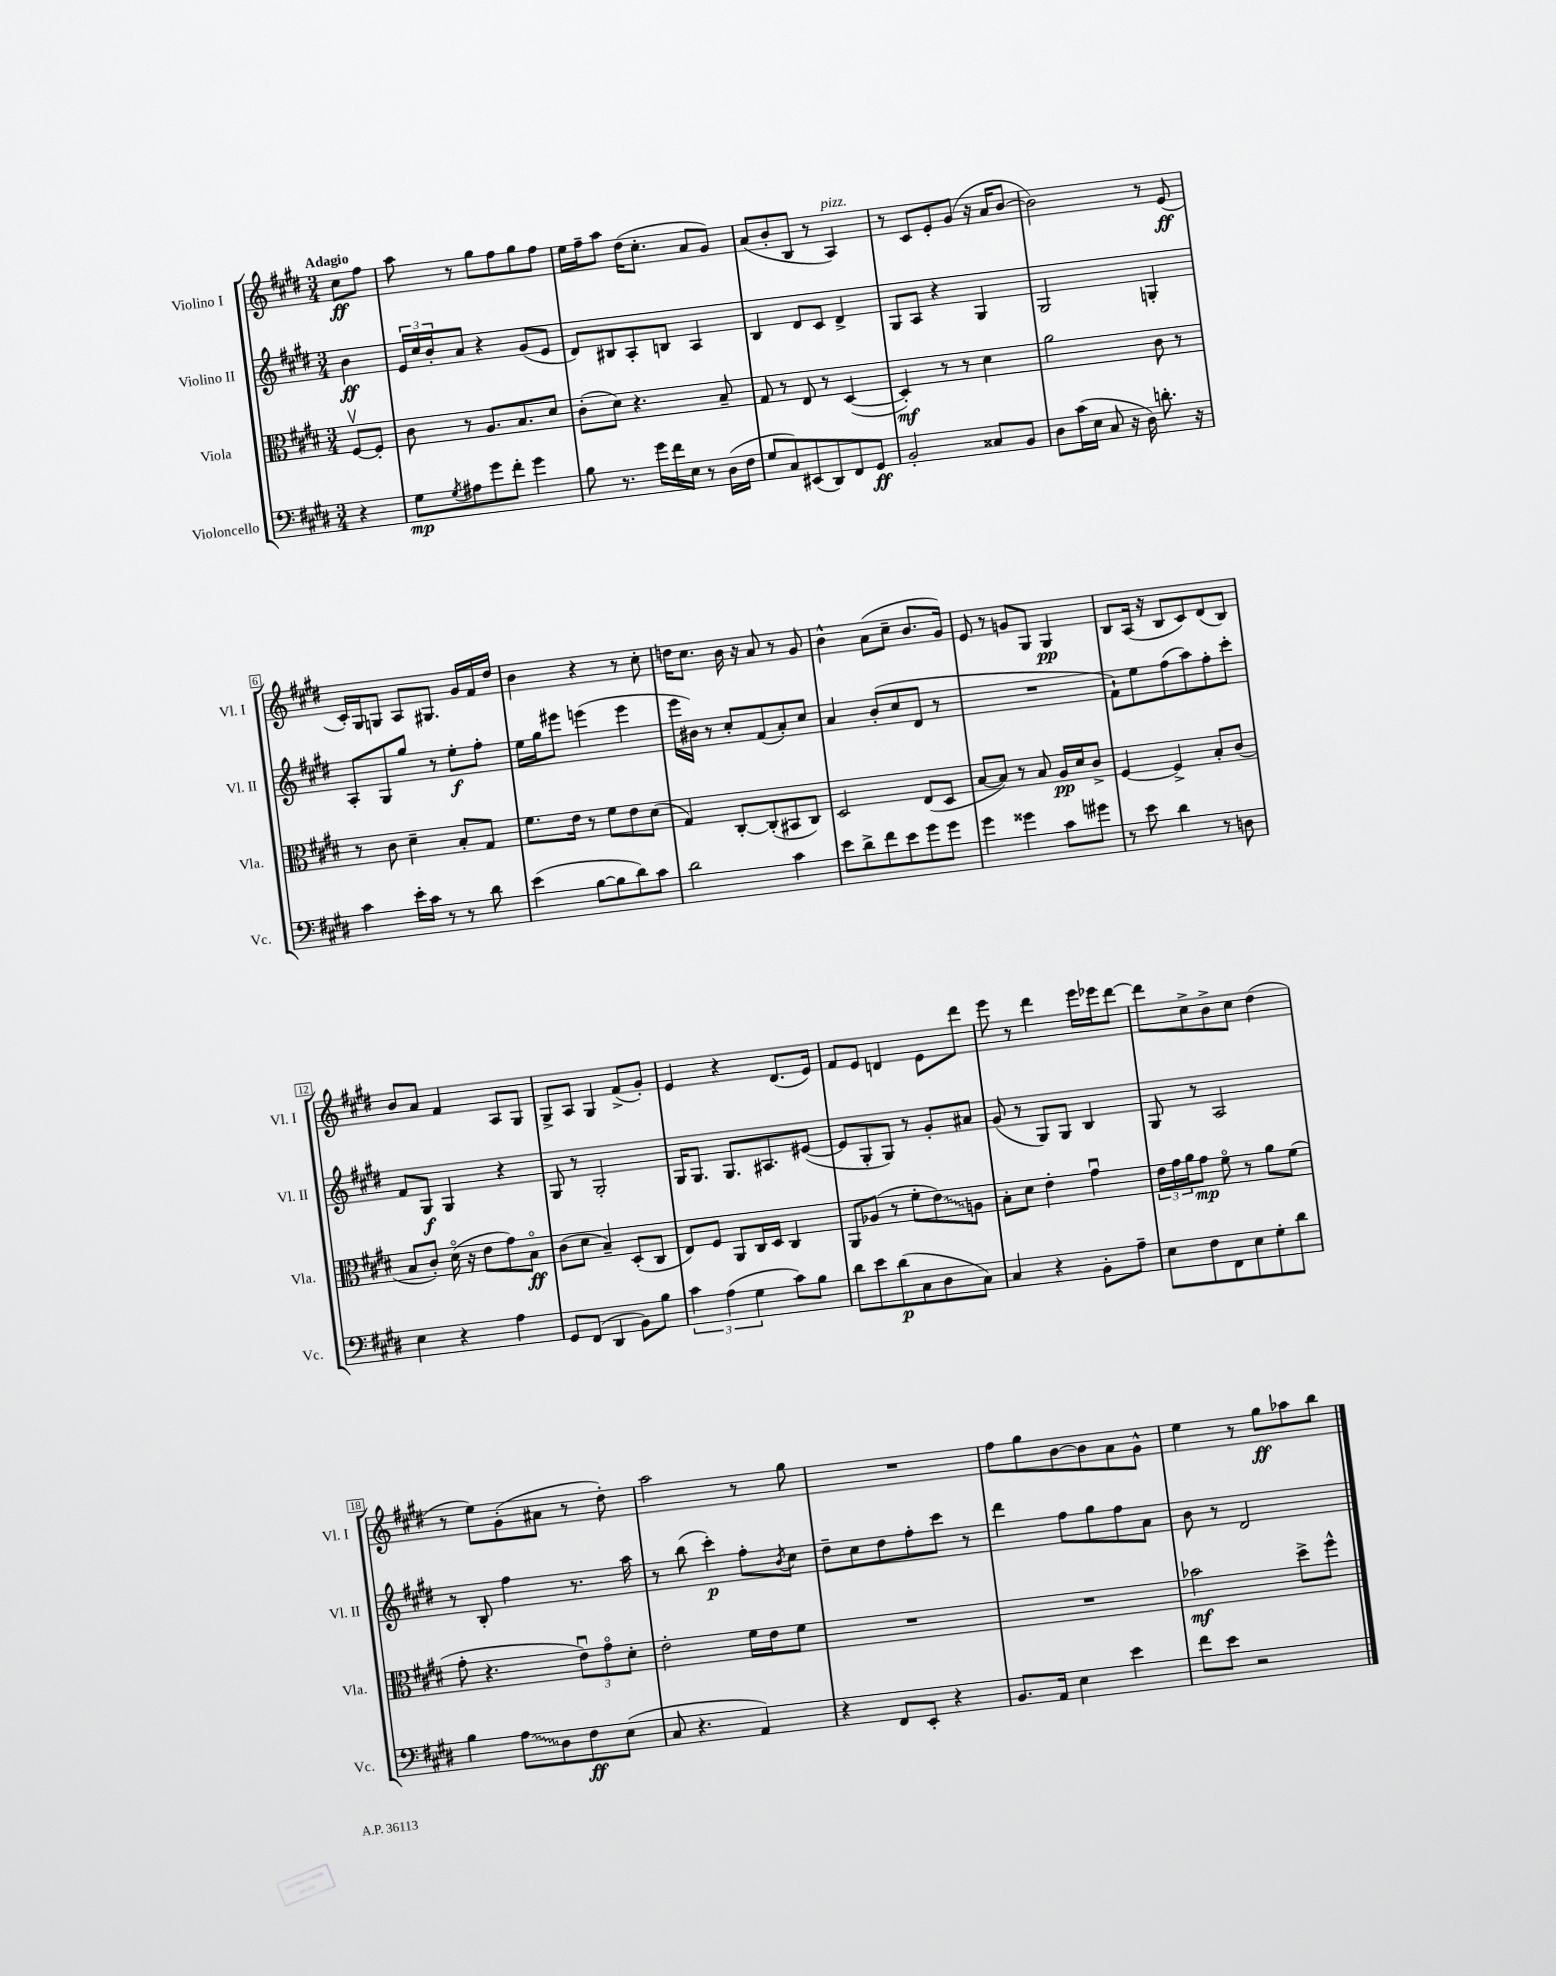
<<
\new StaffGroup <<
\new Staff = "s0" \with { instrumentName = "Violino I" shortInstrumentName = "Vl. I" } {
    \clef treble \key e \major \numericTimeSignature \time 3/4 \partial 4 \tempo "Adagio"
    cis''8\ff fis''8 |
    a''8 r8 gis''8 fis''8 gis''8 fis''8 |
    e''16 fis''16-- a''8 dis''16( cis''8.-. a'8 gis'8) |
    a'8( b'8-. b8 r8 a4^\markup { \italic "pizz." }) |
    r8 cis'8 e'8-. gis'8( r16 a'16 b'8~ |
    b'2) r8 e'8\ff( |
    cis'16-.) gis16 g8 a8 gis8. gis'16 fis'16 dis''16 |
    b'4 r4 r8 cis''8-. |
    d''16 cis''8. b'16 r16 a'8 r8 gis'8 |
    b'4-^ a'8( cis''8-- b'8. gis'16) |
    e'8 r8 g'8 gis8 gis4\pp |
    b8 a16( r16 b8 cis'8) dis'8( b8) |
    b'8 a'8 fis'4 a8 gis8 |
    gis8-> a8 gis4 fis'8->( gis'8-.) |
    e'4 r4 dis'8.( e'16) |
    fis'8 e'8 d'4 e'8 dis'''8 |
    e'''8 r8 dis'''4 e'''16 ees'''16 dis'''8~ |
    dis'''8 cis''8-> b'8-> cis''8 dis''4( |
    r8 e''8) gis'8-.( ais'8 r8 dis''8-.) |
    a''2 r8 gis''8 |
    R2. |
    fis''8 gis''8 b'8~ b'8 a'8 gis'8-^ |
    e''4 r8 gis''8\ff aes''8 b''8 \bar "|." |
}
\new Staff = "s1" \with { instrumentName = "Violino II" shortInstrumentName = "Vl. II" } {
    \clef treble \key e \major \numericTimeSignature \time 3/4 \partial 4
    b'4\ff |
    \tuplet 3/2 { e'16 cis''16 b'16-. } a'8 r4 gis'8( e'8 |
    dis'8) bis8 a8-. b8 a4 |
    b4 dis'8 cis'8 dis'4-> |
    gis8 a8 r4 gis4 |
    gis2 g4-. |
    a8-. gis8 gis''8 r8 e''8-.\f fis''8-. |
    e''16 gis''16 eis'''8 e'''4( e'''4 |
    e'''16 bis'16) r8 cis''8-. fis'8( a'8-.) cis''8 |
    a'4 b'8-.( cis''8 dis'8 r8 |
    R2. |
    fis'8-!) e''8 fis''8( a''8) fis''8-. cis'''8-. |
    fis'8 gis8\f gis4 r4 |
    gis8 r8 gis2-. |
    gis16 gis8. gis8. ais8. eis'8~( |
    eis'8 gis8-. gis8) r8 gis'8-. ais'8 |
    gis'8( r8 gis8) gis8 b4 |
    gis8 r8 a2 |
    r8 b8-. fis''4 r8. a''16 |
    r8 b''8( cis'''4-.\p) fis''8-. \acciaccatura { b'8 } cis''8 |
    dis''8-- cis''8 dis''8 fis''8-. cis'''8 r8 |
    dis'''4 fis''8 gis''8 fis''8 a'8 |
    b'8 r8 dis'2 \bar "|." |
}
\new Staff = "s2" \with { instrumentName = "Viola" shortInstrumentName = "Vla." } {
    \clef alto \key e \major \numericTimeSignature \time 3/4 \partial 4
    fis8~\upbow fis8-. |
    cis'8 r8 a8. b8. dis'8 |
    cis'8-.( dis'8) r4. b8-- |
    gis8 r8 e8 r8 dis4~( |
    dis4-.\mf) r8 r8 dis'4 |
    a'2 cis'8 r8 |
    r8 cis'8 dis'4-- b8-. gis8 |
    fis'8. e'16 r8 fis'8 e'8 dis'8( |
    gis4) cis8~-. cis8-.( bis,8 cis8) |
    dis2 e8( dis8 |
    b8~ b8) r8 b8 a16\pp dis'16 cis'8-> |
    fis4~ fis4-> b8-. cis'8( |
    b8 cis'8-.) dis'16\flageolet( r16 e'8 gis'8) b8\flageolet\ff |
    cis'8( dis'8 b4--) dis8-.( cis8 |
    e8) fis8 a,8 cis16 dis16 cis4 |
    a,8 aes8( r8 fis'8-. \once \override Glissando.style = #'zigzag e'8\glissando) a8 |
    b8-. dis'8 e'4-. gis'4\downbow |
    \tuplet 3/2 { e'16 gis'16 a'16 } gis'8\mp fis'8\flageolet r8 a'8 fis'8( |
    gis'8-. r4. \tuplet 3/2 { e'8\downbow) gis'8\flageolet dis'8-. } |
    e'2-. fis'16 e'16 fis'8 |
    R2. |
    R2. |
    bes'2\mf dis''8-> fis''8-^ \bar "|." |
}
\new Staff = "s3" \with { instrumentName = "Violoncello" shortInstrumentName = "Vc." } {
    \clef bass \key e \major \numericTimeSignature \time 3/4 \partial 4
    r4 |
    gis8\mp \acciaccatura { gis8 } ais8 gis'8 fis'8-. gis'4 |
    b8 r8. gis'16 fis'16 e16 r8 dis16( fis16 |
    gis8 cis8) eis,8( dis,8) fis,8 gis,8\ff |
    b,2-. cisis8 b,8 |
    dis8 cis'16( e16 cis8 r16 dis16) d'8.-. r16 |
    cis'4 e'16-. cis'16 r8 r8 dis'8 |
    e'4( b8~ b8 dis'8) cis'8 |
    dis'2 cis'4 |
    e'8 dis'8-> fis'8 e'8 gis'8 gis'8 |
    gis'4 gisis'4 cis'8 gis'8 |
    r8 e'8 dis'4 r8 d8 |
    e4 r4 a4 |
    gis,8 fis,8( dis,4 b,8) b8 |
    \tuplet 3/2 { cis'4 a4( gis4 } cis'8) b8 |
    dis'8 e'8 dis'8\p( cis8 dis8 cis8) |
    cis4 r4 b,8-. a8-- |
    e8 fis8 fis,8 e8 gis8-. dis'8 |
    b4 \once \override Glissando.style = #'zigzag a8\glissando dis8 fis8\ff e8( |
    cis8 r4. a,4) |
    r4 fis,8 e,8-. r4 |
    b,8. a,16 e4 e'4 |
    fis'8 e'8 r2 \bar "|." |
}
>>
>>
\layout { \context { \Score \override BarNumber.stencil = #(make-stencil-boxer 0.1 0.3 ly:text-interface::print) } }
